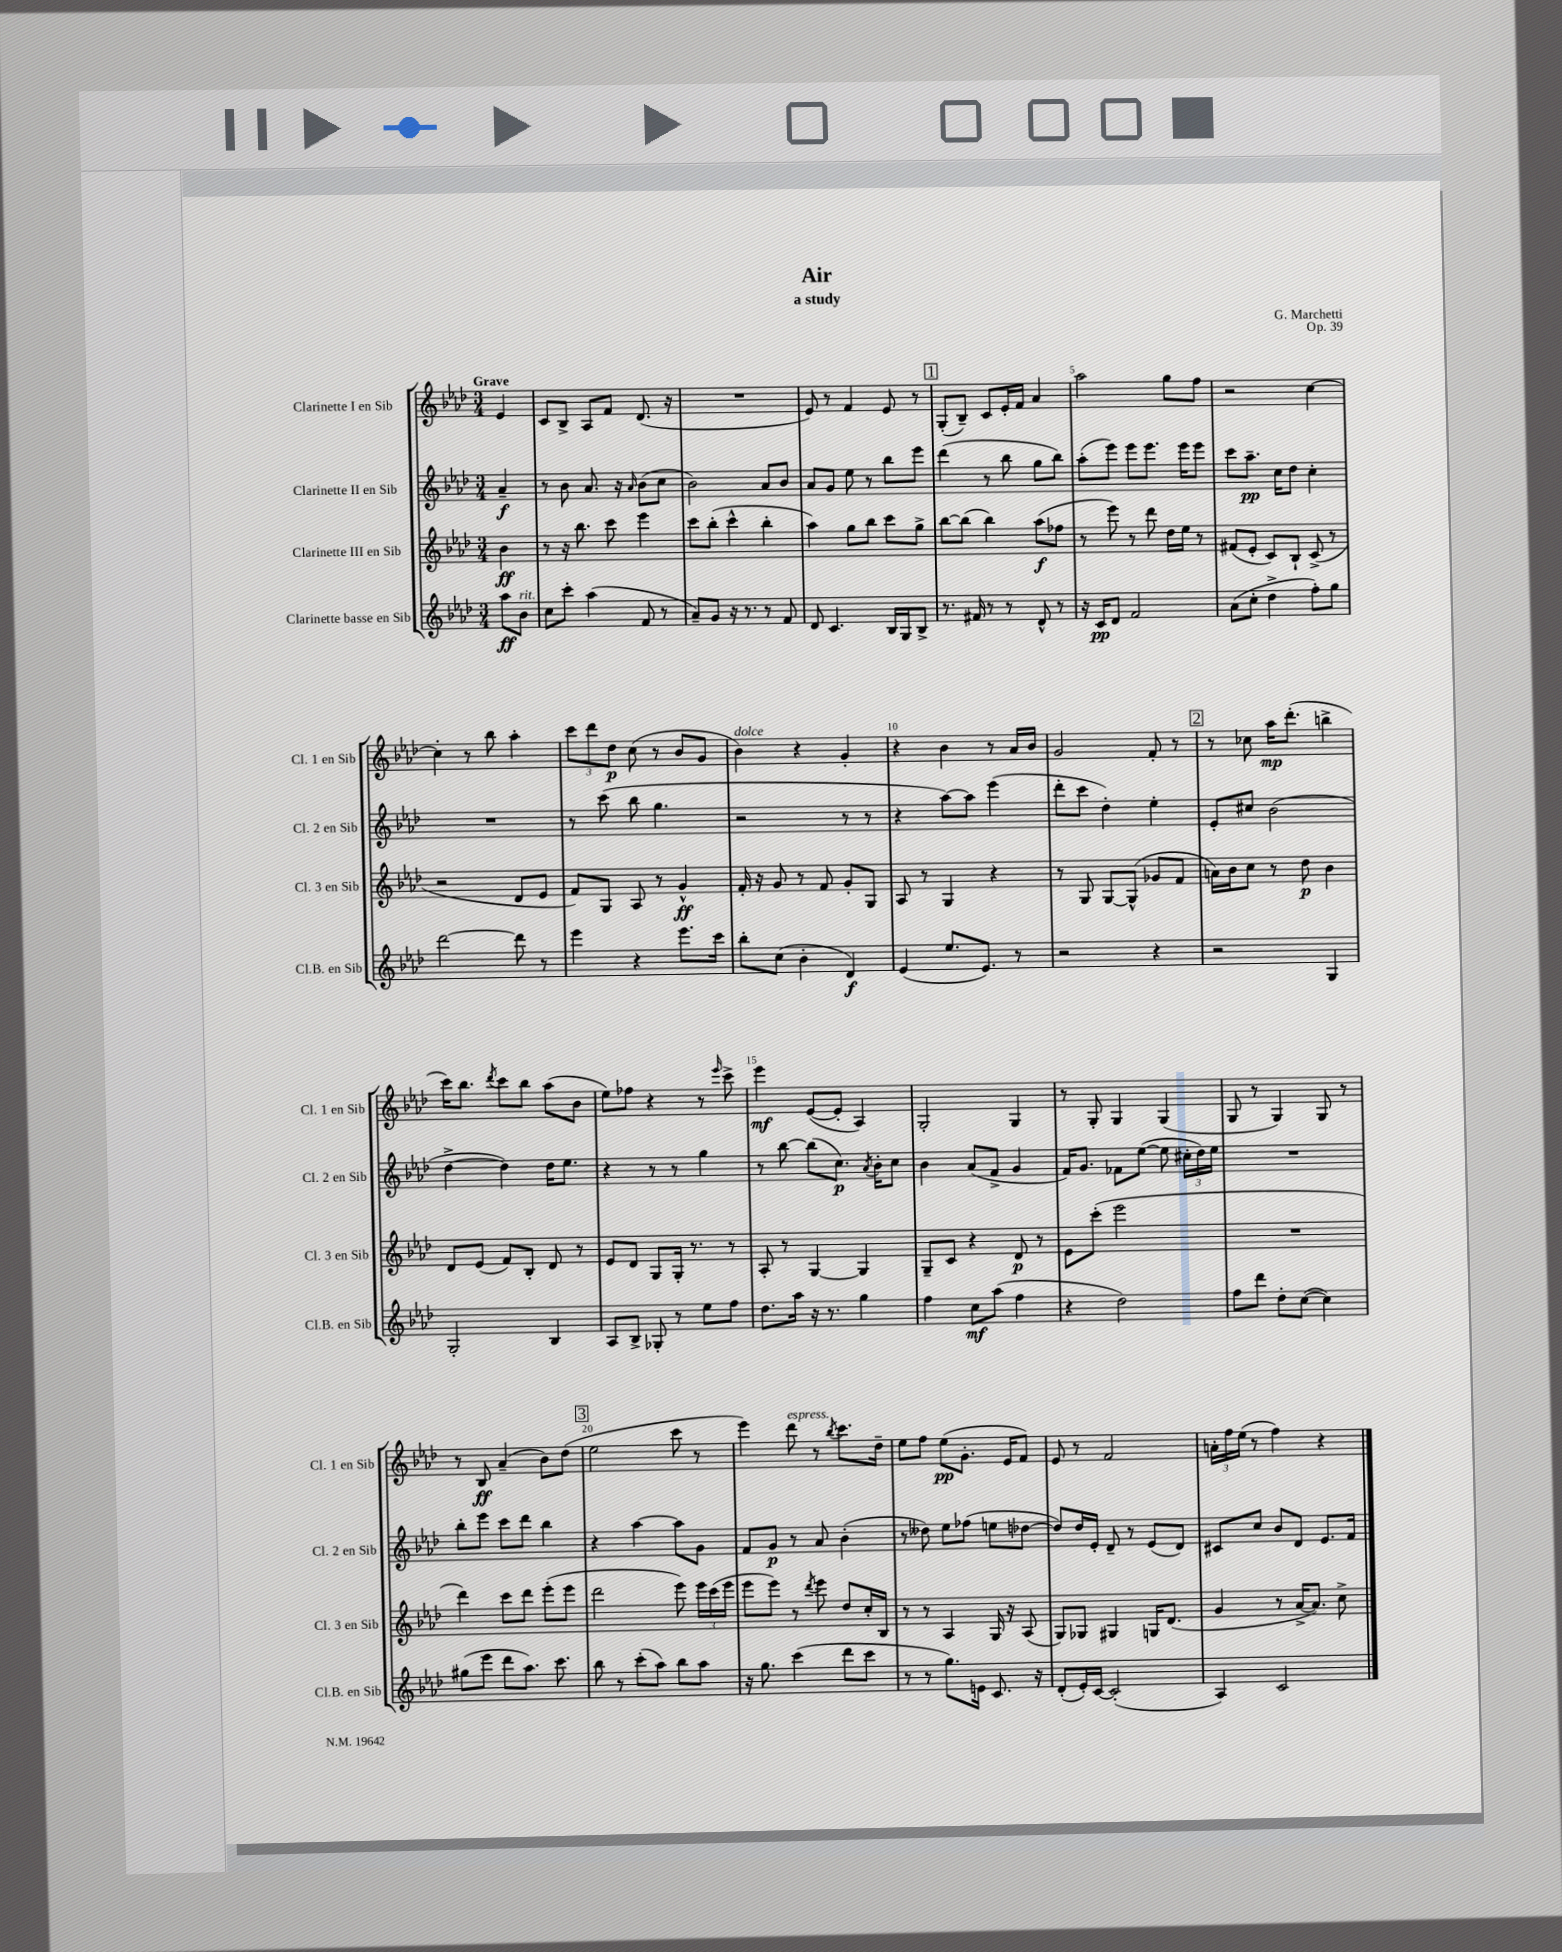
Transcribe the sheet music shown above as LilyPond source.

\header { title = "Air" composer = "G. Marchetti" subtitle = "a study" opus = "Op. 39" }
<<
\new StaffGroup <<
\new Staff = "s0" \with { instrumentName = "Clarinette I en Sib" shortInstrumentName = "Cl. 1 en Sib" } {
    \clef treble \key aes \major \numericTimeSignature \time 3/4 \partial 4 \tempo "Grave"
    \autoBeamOff ees'4 |
    c'8[ bes8]-> aes8[ f'8] des'8.( r16 |
    R2. |
    ees'8) r8 f'4 ees'8 r8 |
    \mark \markup { \box "1" } g8[-.( bes8]--) c'8[ ees'16-. f'16] aes'4 |
    aes''2 g''8[ f''8] |
    r2 c''4~ |
    c''4-. r8 bes''8 aes''4-. |
    \tuplet 3/2 { c'''8[ des'''8 des''8]\p } c''8( r8 bes'8[ g'8] |
    bes'4^\markup { \italic "dolce" }) r4 g'4-. |
    r4 bes'4 r8 aes'16[ bes'16] |
    g'2 f'8-. r8 |
    \mark \markup { \box "2" } r8 ces''8 aes''16[\mp des'''8.]-.( b''4-> |
    c'''16[) bes''8.] \acciaccatura { des'''8 } c'''8[ bes''8] aes''8[( bes'8] |
    ees''8[) fes''8] r4 r8 \grace { ees'''16 } c'''8-> |
    ees'''4\mf ees'8[~( ees'8]-. aes4) |
    g2-. g4 |
    r8 g8-. g4 g4( |
    g8 r8 g4) g8 r8 |
    r8 bes8\ff aes'4--( bes'8[) des''8]( |
    \mark \markup { \box "3" } ees''2 c'''8 r8 |
    ees'''4) des'''8^\markup { \italic "espress." } r8 \acciaccatura { bes''8 } c'''8.[ des''16]-- |
    ees''8[ f''8] ees''8[\pp( g'8.]-. ees'16[ f'8]) |
    ees'8 r8 f'2 |
    \tuplet 3/2 { a'16[-. f''16 ees''16]( } r8 f''4) r4 \bar "|." |
}
\new Staff = "s1" \with { instrumentName = "Clarinette II en Sib" shortInstrumentName = "Cl. 2 en Sib" } {
    \clef treble \key aes \major \numericTimeSignature \time 3/4 \partial 4
    \autoBeamOff aes'4--\f |
    r8 bes'8 aes'8. r16 \grace { aes'16 } bes'8[( c''8] |
    bes'2) aes'8[ bes'8] |
    aes'8[ g'8] ees''8 r8 bes''8[ ees'''8] |
    \mark \markup { \box "1" } des'''4( r8 bes''8 g''8[ bes''8]) |
    aes''8[-.( ees'''8]) ees'''8[ ees'''8.] ees'''16[ ees'''8] |
    c'''8[ aes''8.]--\pp c''16[ des''8] c''4-. |
    R2. |
    r8 c'''8( bes''8 g''4. |
    r2 r8 r8 |
    r4 aes''8[~) aes''8] ees'''4( |
    des'''8[-. c'''8] des''4-.) ees''4-. |
    \mark \markup { \box "2" } ees'8[-. cis''8] bes'2( |
    des''4~-> des''4) des''16[ ees''8.] |
    r4 r8 r8 g''4 |
    r8 bes''8~ bes''8[( c''8.]\p) \acciaccatura { aes'8 } bes'16[-. c''8] |
    bes'4 aes'8[( f'8]-> g'4 |
    f'16[) g'8.] fes'8[ ees''8]~( ees''8 \tuplet 3/2 { cis''16[-. des''16) ees''16] } |
    R2. |
    bes''8[-. ees'''8] c'''8[ des'''8] bes''4 |
    \mark \markup { \box "3" } r4 aes''4~ aes''8[ g'8] |
    f'8[ g'8]\p r8 aes'8 bes'4-.( |
    r8 deses''8) ees''8[ fes''8]( e''8[ des''8]~ |
    des''8[) des''16 ees'16]-. des'8-- r8 ees'8[( des'8]) |
    cis'8[ c''8] bes'8[ des'8] ees'8.[ f'16] \bar "|." |
}
\new Staff = "s2" \with { instrumentName = "Clarinette III en Sib" shortInstrumentName = "Cl. 3 en Sib" } {
    \clef treble \key aes \major \numericTimeSignature \time 3/4 \partial 4
    \autoBeamOff bes'4\ff |
    r8 r16 bes''8. c'''8 ees'''4 |
    c'''8[ bes''8]-.( c'''4-^ bes''4-. |
    aes''4) g''8[ bes''8] c'''8[ g''8]-> |
    \mark \markup { \box "1" } bes''8[~ bes''8]( bes''4) aes''8[\f( fes''8] |
    r8 ees'''8) r8 des'''8 des''16[ ees''16] r8 |
    fis'8[( ees'8]-. c'8[) bes8]-! c'8->( r8 |
    r2 des'8[ ees'8] |
    f'8[) g8] aes8 r8 g'4-^\ff |
    f'16-. r16 g'8 r8 f'8 g'8[-. g8] |
    aes8 r8 g4 r4 |
    r8 g8 g8[~ g8]-^( ges'8[ f'8] |
    \mark \markup { \box "2" } a'16[) bes'16 c''8] r8 des''8\p bes'4 |
    des'8[ ees'8]( f'8[) bes8]-. des'8 r8 |
    ees'8[ des'8] g8[ g16]-. r8. r8 |
    aes8-. r8 g4~ g4 |
    g8[-- c'8] r4 des'8\p r8 |
    ees'8[ c'''8]-.( ees'''2 |
    R2. |
    des'''4) c'''8[ des'''8] ees'''8[-.( ees'''8] |
    \mark \markup { \box "3" } des'''2 ees'''8) \tuplet 3/2 { ees'''16[ c'''16( ees'''16] } |
    ees'''8[ ees'''8]) r8 \acciaccatura { des'''8 } ees'''8 des''8[ c''16-. bes16] |
    r8 r8 aes4 g16 r16 aes8( |
    g8[) ges8] gis4 g16[ des'8.]( |
    g'4 r8 aes'16[~-> aes'8.]) c''8-> \bar "|." |
}
\new Staff = "s3" \with { instrumentName = "Clarinette basse en Sib" shortInstrumentName = "Cl.B. en Sib" } {
    \clef treble \key aes \major \numericTimeSignature \time 3/4 \partial 4
    \autoBeamOff aes''8[\ff bes'8]^\markup { \italic "rit." } |
    c''8[ c'''8]-. aes''4( f'8 r8 |
    aes'8[--) g'8] r16 r8. r8 f'8 |
    des'8 c'4. bes16[ g16 bes8]-> |
    \mark \markup { \box "1" } r8. fis'16 r8 r8 des'8-^ r8 |
    r16 c'16[\pp des'8] f'2 |
    aes'8[( c''8]-. des''4-> f''8[-.) g''8] |
    des'''2~ des'''8 r8 |
    ees'''4 r4 ees'''8.[ c'''16] |
    bes''8[-. c''8]( bes'4-. des'4\f) |
    ees'4( ees''8.[ ees'8.]) r8 |
    r2 r4 |
    \mark \markup { \box "2" } r2 g4 |
    g2-. bes4 |
    aes8[ bes8]-> ges8-. r8 ees''8[ f''8] |
    des''8.[ aes''16] r16 r8. g''4 |
    f''4 c''8[\mf aes''8]( f''4 |
    r4 des''2) |
    f''8[ des'''8] des''8[-. c''8]~( c''4) |
    gis''8[( ees'''8] des'''8[ aes''8.]) c'''8. |
    \mark \markup { \box "3" } bes''8 r8 c'''8[-.( aes''8]) bes''8[ aes''8] |
    r16 g''8. c'''4( des'''8[ c'''8] |
    r8 r8 g''8.[) e'16] c'8. r16 |
    des'8[-.( ees'16-.) c'16]~ c'2-.( |
    aes4) c'2 \bar "|." |
}
>>
>>
\layout { \context { \Score \override BarNumber.break-visibility = ##(#f #t #t) barNumberVisibility = #(every-nth-bar-number-visible 5) } }
